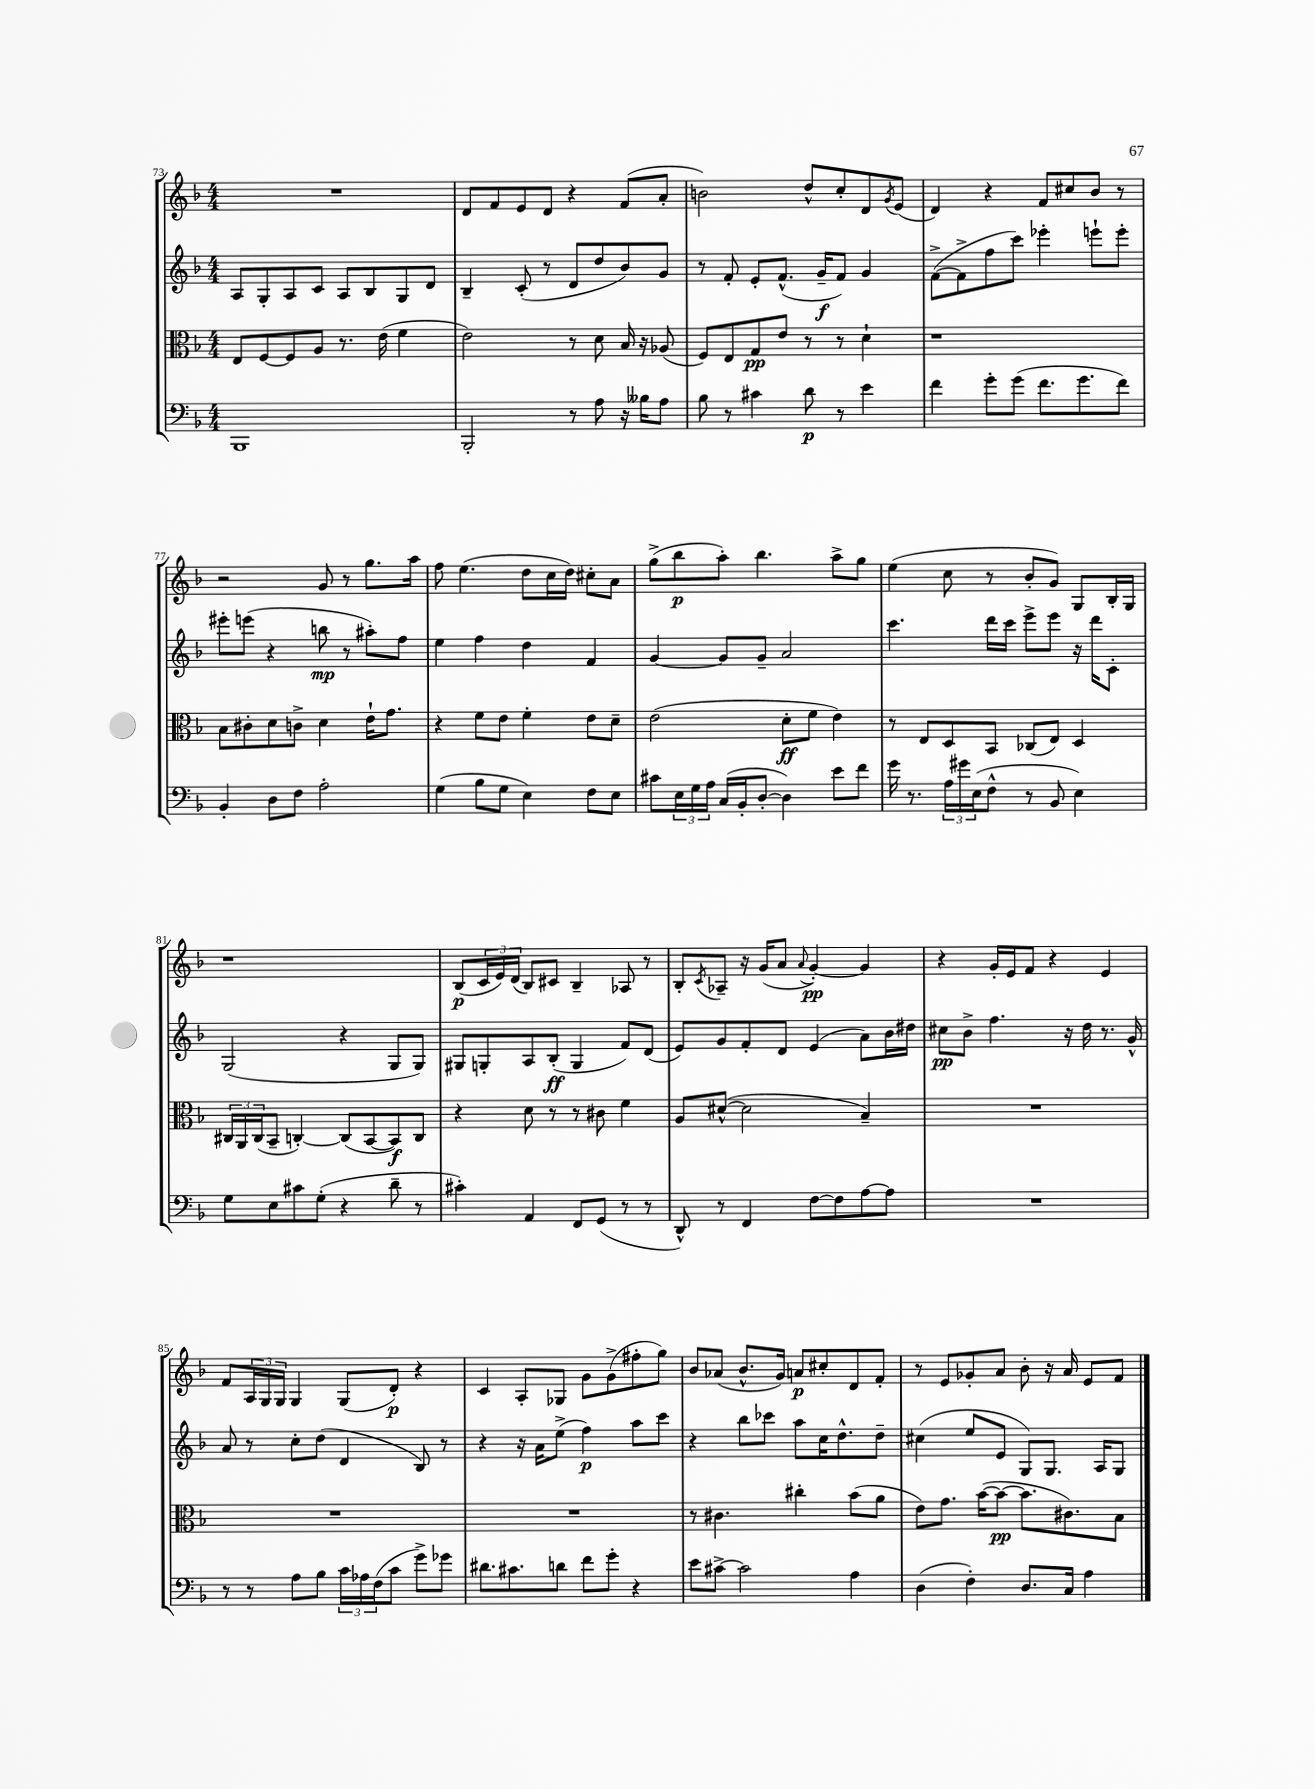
<<
\new StaffGroup <<
\new Staff = "s0" {
    \clef treble \key f \major \numericTimeSignature \time 4/4
    R1 |
    d'8 f'8 e'8 d'8 r4 f'8( a'8-. |
    b'2) d''8-^ c''8-. d'8 \acciaccatura { g'8 } e'8( |
    d'4) r4 f'8 cis''8 bes'8 r8 |
    r2 g'8 r8 g''8. a''16 |
    f''8 e''4.( d''8 c''16 d''16) cis''8-. a'8 |
    g''8->( bes''8\p a''8-.) bes''4. a''8-> g''8 |
    e''4( c''8 r8 bes'8-. g'8) g8 bes16-. g16 |
    r1 |
    bes8\p( \tuplet 3/2 { c'16 e'16) d'16( } bes8) cis'8 bes4-- aes8 r8 |
    bes8-. \acciaccatura { c'8 } aes8-- r16 g'16( a'8 \appoggiatura { a'8 } g'4~-.\pp) g'4 |
    r4 g'16-. e'16 f'8 r4 e'4 |
    f'8 \tuplet 3/2 { a16 g16 g16 } g4 g8( d'8-.\p) r4 |
    c'4 a8-. ges8 g'8 g'8->( fis''8-. g''8) |
    bes'8 aes'8( bes'8.-^ g'16) a'8\p cis''8-. d'8 f'8-. |
    r8 e'8 ges'8-. a'8 bes'8-. r16 a'16 e'8 f'8 \bar "|." |
}
\new Staff = "s1" {
    \clef treble \key f \major \numericTimeSignature \time 4/4
    a8 g8-. a8 c'8 a8 bes8 g8 d'8 |
    bes4-- c'8-.( r8 d'8 d''8 bes'8) g'8 |
    r8 f'8-. e'8-. f'8.-^( g'16--\f f'8) g'4 |
    f'8~->( f'8-> f''8 c'''8) ees'''4-. e'''8-! e'''8-. |
    eis'''8-. e'''8( r4 b''8\mp r8 ais''8-.) f''8 |
    e''4 f''4 d''4 f'4 |
    g'4~ g'8 g'8-- a'2 |
    c'''4. d'''16 c'''16 e'''8-> e'''8 r16 d'''16 c'8-. |
    g2( r4 g8 g8) |
    gis8 g8-. a8 bes8-.\ff( g4 f'8) d'8( |
    e'8) g'8 f'8-. d'8 e'4( a'8) bes'16 dis''16 |
    cis''8\pp bes'8-> f''4. r16 d''16 r8. g'16-^ |
    a'8 r8 c''8-. d''8( d'4 bes8) r8 |
    r4 r16 a'16 e''8->( f''4\p) a''8 c'''8 |
    r4 bes''8 ces'''8 a''8 c''16 d''8.-^ d''8-- |
    cis''4( e''8 e'8 g8) g8. a16 g8 \bar "|." |
}
\new Staff = "s2" {
    \clef alto \key f \major \numericTimeSignature \time 4/4
    e8 f8~ f8 a8 r8. e'16( f'4 |
    e'2) r8 d'8 bes16 r16 aes8( |
    f8) e8 g8\pp e'8 r8 r8 d'4-! |
    r1 |
    bes8 cis'8-. d'8 c'8-> d'4 e'16-! g'8. |
    r4 f'8 e'8 f'4-. e'8 d'8-- |
    e'2( d'8-.\ff f'8 e'4) |
    r8 e8 d8 bes,8 ces8( e8) d4 |
    \tuplet 3/2 { cis16 a,16 cis16( } bes,8-- c4~-.) c8( bes,8~ bes,8\f) c8 |
    r4 d'8 r8 r8 cis'8 f'4 |
    a8 dis'8~-^( dis'2 bes4--) |
    R1 |
    R1 |
    R1 |
    r8 cis'4. cis''4-. bes'8( a'8 |
    e'8) g'8. bes'16~( bes'8~\pp bes'8. cis'8.) bes8 \bar "|." |
}
\new Staff = "s3" {
    \clef bass \key f \major \numericTimeSignature \time 4/4
    bes,,1 |
    bes,,2-. r8 a8 r16 beses16 a8 |
    bes8 r8 cis'4 d'8\p r8 e'4 |
    f'4 g'8-. g'8( f'8. g'8. f'8) |
    bes,4-. d8 f8 a2-. |
    g4( bes8 g8 e4) f8 e8 |
    cis'8 \tuplet 3/2 { e16 g16 a16 } c16( bes,16-. d8~-. d4) e'8 f'8 |
    g'16 r8. \tuplet 3/2 { a16 gis'16 e16( } f8-^ r8 bes,8 e4) |
    g8 e8 cis'8 g8-.( r4 d'8-- r8 |
    cis'4-.) a,4 f,8 g,8( r8 r8 |
    d,8-^) r8 f,4 f8~ f8 a8~ a8 |
    R1 |
    r8 r8 a8 bes8 \tuplet 3/2 { c'16 aes16 f16( } c'8 g'8->) ges'8 |
    dis'8. cis'8. d'8 f'8 g'8-. r4 |
    e'8 cis'8~-> cis'2 a4 |
    d4( f4-.) d8. c16 a4 \bar "|." |
}
>>
>>
\layout { \context { \Score currentBarNumber = #73 } }
